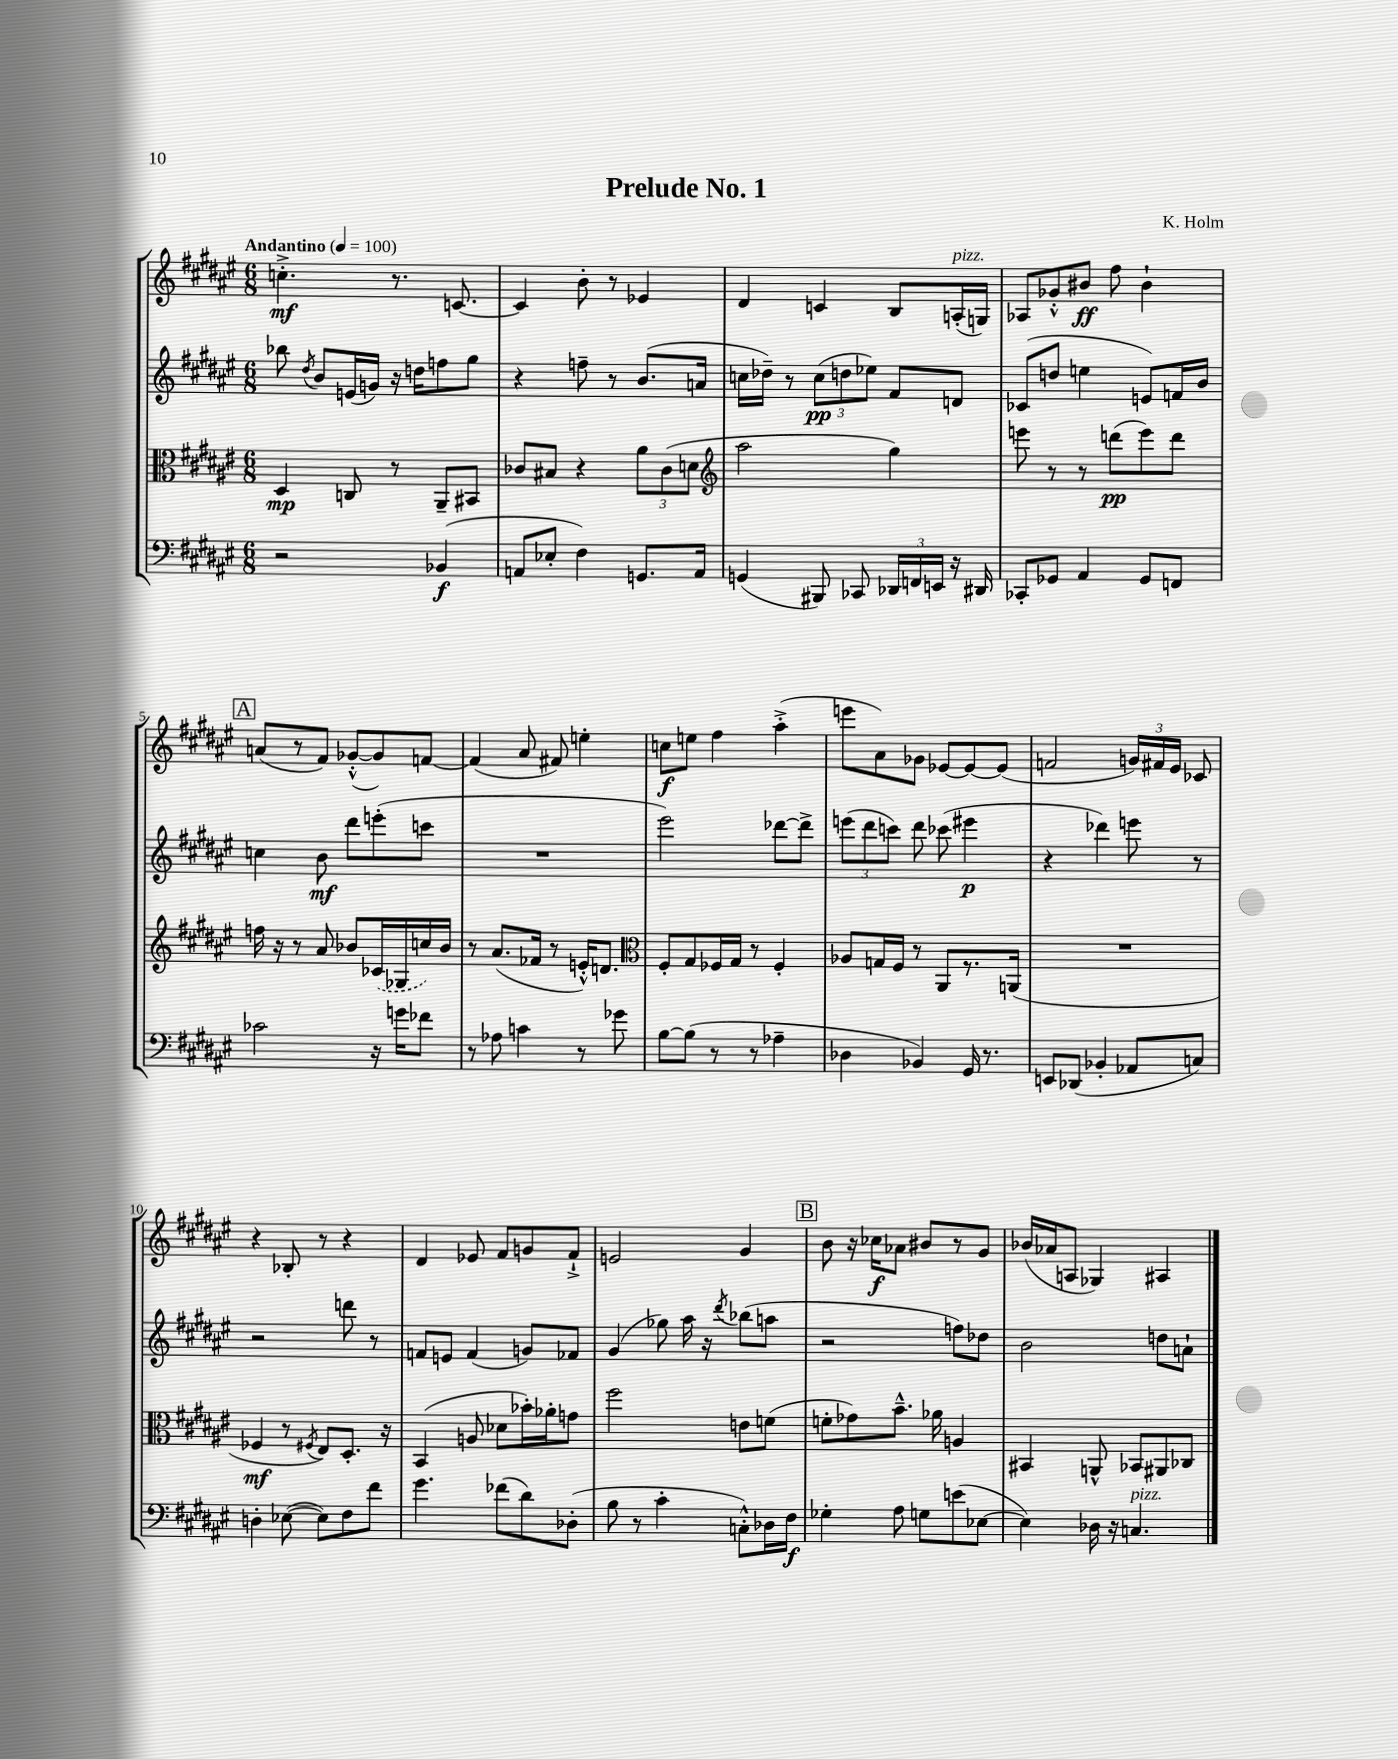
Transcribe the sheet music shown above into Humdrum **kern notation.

**kern	**kern	**kern	**kern
*staff4	*staff3	*staff2	*staff1
*clefF4	*clefC3	*clefG2	*clefG2
*k[f#c#g#d#a#e#]	*k[f#c#g#d#a#e#]	*k[f#c#g#d#a#e#]	*k[f#c#g#d#a#e#]
*M6/8	*M6/8	*M6/8	*M6/8
*MM100	*MM100	*MM100	*MM100
2r	4D#	8bb-	4.cc'^
.	.	8qdd#	.
.	.	8b	.
.	8C	(16e	.
.	.	16g)	.
.	8r	16r	8.r
.	.	16dd	.
(4BB-	8AA#~	8ff	.
.	.	.	[8.c
.	8BB#	8gg#	.
=	=	=	=
8AA	8c-	4r	4c]
8E-'	8B#	.	.
4F#)	4r	8ff~	8b'
.	.	8r	8r
8.GG	12a#	(8.b	4e-
.	(12c-	.	.
.	12d	.	.
16AA	.	16a	.
=	=	=	=
*	*clefG2	*	*
(4GG	2aa#	16cc	4d#
.	.	16dd-~)	.
.	.	8r	.
8BBB#)	.	(12cc	4c
.	.	12dd	.
8CC-	.	.	.
.	.	12ee-)	.
24DD-	4gg#)	8f#	8B
24FF	.	.	.
24EE	.	.	.
16r	.	8d	(16A'
16DD#	.	.	16G)
=	=	=	=
8CC-'	8eee	(8c-	8A-
8GG-	8r	8dd	8g-'^^
4AA#	8r	4ee	8b#
.	(8ddd	.	8ff#
8GG-	8eee)	8e)	4b#`
8FF	8ddd	16f	.
.	.	16b	.
=	=	=	=
2c-	16ff	4cc	(8a
.	16r	.	.
.	8r	.	8r
.	8a#	8b	8f#)
.	8b-	8ddd#	([8g-'^^
16r	(16c-	(8eee'	8g-])
16g	16G-	.	.
8f-	16cc)	8ccc	[8f
.	16b-	.	.
=	=	=	=
8r	8r	2.r	(4f]
8A-	(8.a#	.	.
4c	.	.	8a#
.	16f-	.	.
.	8r	.	8f#)
8r	16e'^^)	.	4ee'
.	8.d	.	.
8g-	.	.	.
=	=	=	=
*	*clefC3	*	*
[8B	8F#'	2eee#)	8cc
(8B]	8G#	.	8ee
8r	16F-	.	4ff#
.	16G#	.	.
8r	8r	.	.
4A-~	4F-'	[8ddd-	(4aa#'^
.	.	8ddd-^]	.
=	=	=	=
4D-	8A-	(12eee	8eee
.	.	12ddd#	.
.	16G	.	8a#)
.	.	12ccc)	.
.	16F#	.	.
4BB-)	8r	8ddd#	8g-
.	8AA#	(8ccc-	[8e-
16GG#	8.r	4eee#	8e-_
8.r	.	.	.
.	.	.	(8e-]
.	(16AA	.	.
=	=	=	=
8EE	2.r	4r	2f
(8DD-	.	.	.
4BB-'	.	4ddd-)	.
8AA-	.	8eee	24g)
.	.	.	24f#
.	.	.	24e#
8C)	.	8r	8c-
=	=	=	=
4D'	4F-	2r	4r
([8E-	8r	.	8B-'
.	8qF#	.	.
8E-])	8E#)	.	8r
8F#	8.D#'	8ddd	4r
8f#	.	8r	.
.	16r	.	.
=	=	=	=
4.g#	(4BB	8f	4d#
.	.	8e	.
.	8A	(4f	8e-
(8f-	8d-	.	8f#
8d#)	16b-')	8g)	8g
.	16a-'	.	.
(8D-'	8g	8f-	8f#`^
=	=	=	=
8B	2ff#	(4g#	2e
8r	.	.	.
4c#'	.	8gg-)	.
.	.	16aa#	.
.	.	16r	.
.	.	8qddd#	.
8C'^^)	8e	(8bb-	4g#
16D-	(8f	8aa	.
16F#	.	.	.
=	=	=	=
4G-'	8f'	2r	8b
.	8g-)	.	16r
.	.	.	16cc-
8A#	8.b~^^	.	8a-
8G	.	.	8b#
.	16a-	.	.
(8e	4A	8ff)	8r
[8E-	.	8dd-	8g#
=	=	=	=
4E-])	4BB#	2b	(16b-
.	.	.	16a-
.	.	.	8A
16D-	8AA^^	.	4G-)
16r	.	.	.
4.C	8BB-	.	.
.	8AA#	8dd	4A#
.	8C-	8a`	.
==	==	==	==
*-	*-	*-	*-
